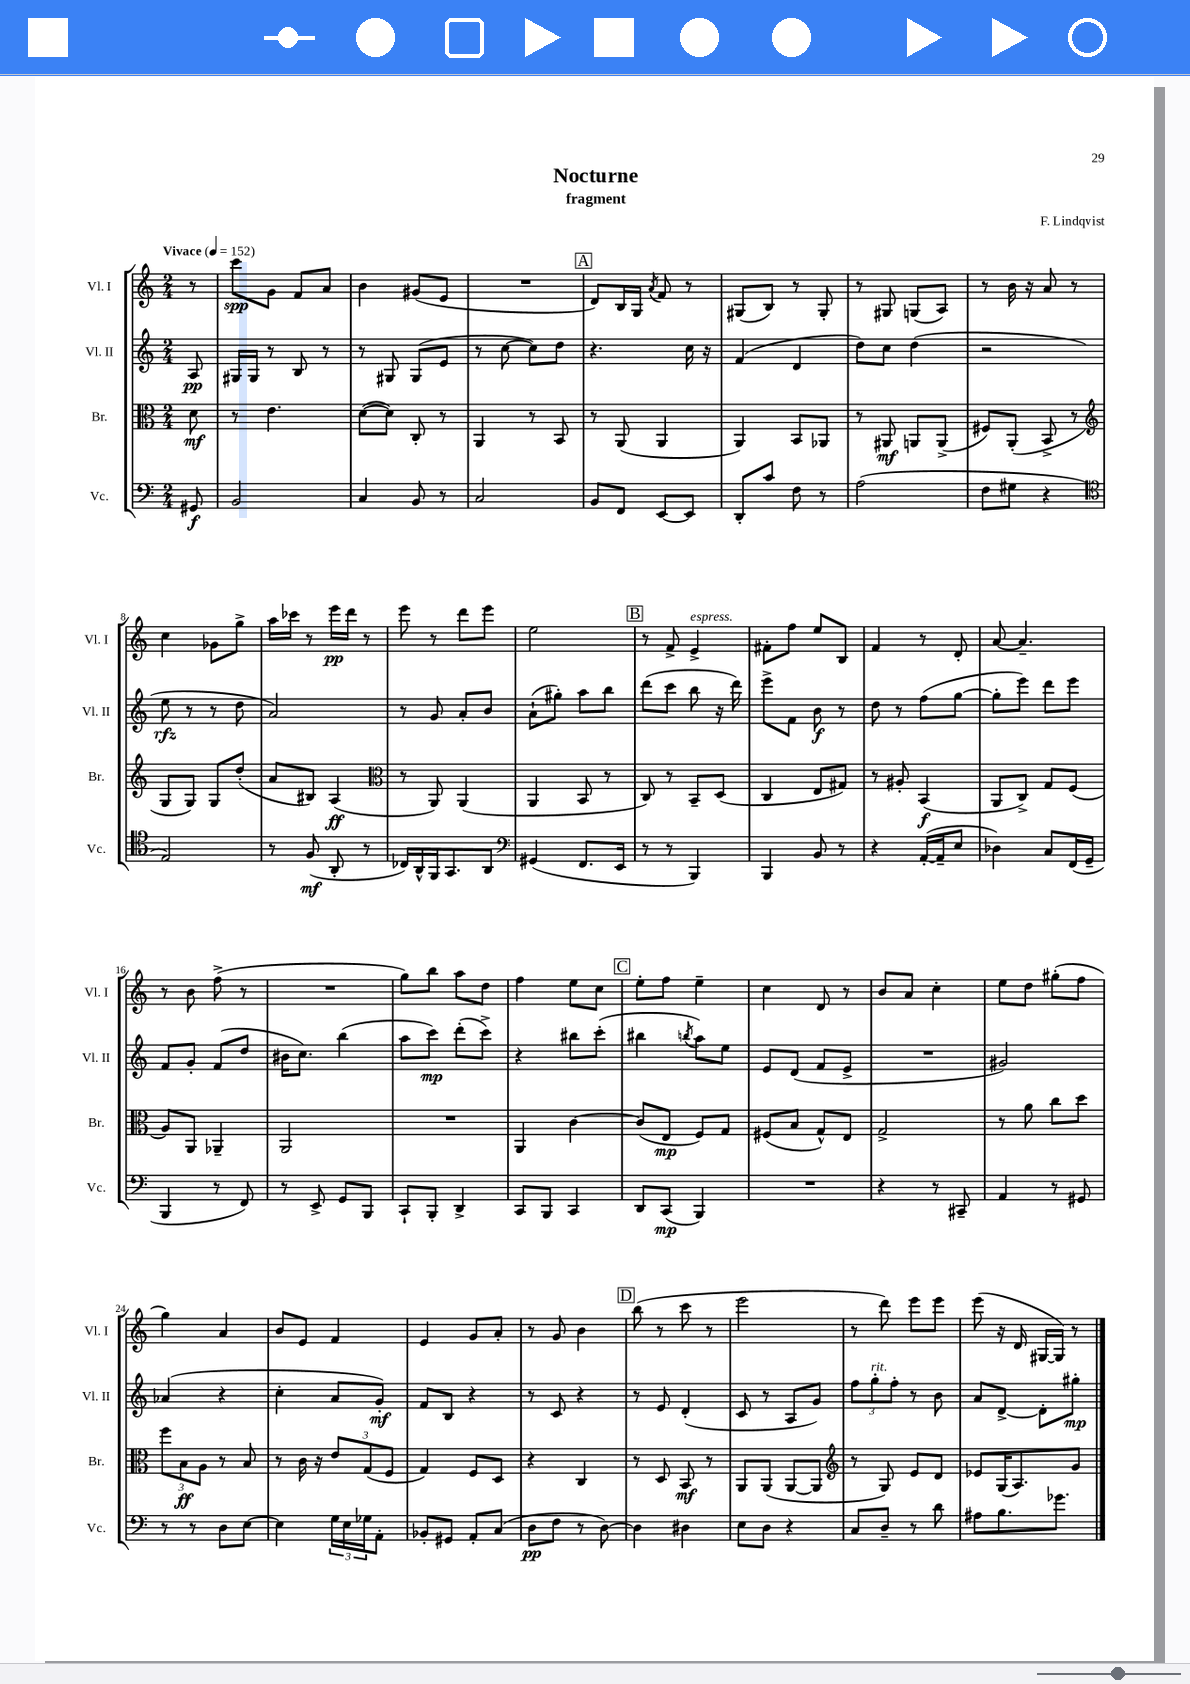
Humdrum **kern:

**kern	**kern	**kern	**kern
*staff4	*staff3	*staff2	*staff1
*clefF4	*clefC3	*clefG2	*clefG2
*k[]	*k[]	*k[]	*k[]
*M2/4	*M2/4	*M2/4	*M2/4
*MM152	*MM152	*MM152	*MM152
8GG#/	8d\	8A/	8r
=	=	=	=
2BB/	8r	16G#/LL	8ccc\L
.	.	16G#/JJ	.
.	4.e\	8r	8g\J
.	.	8B/	8f/L
.	.	8r	8a/J
=	=	=	=
4C/	([8d\L	8r	4b\
.	8d\]J)	8G#/	.
8BB/	8C'/	(8G#/L	(8g#/L
8r	8r	8e/J	8e/J
=	=	=	=
2C/	4AA/	8r	2r
.	.	[8cc\	.
.	8r	8cc\]L)	.
.	8BB/	8dd\J	.
=	=	=	=
8BB/L	8r	4.r	8d/L)
8FF/J	(8AA/	.	16B/L
.	.	.	16G/JJ
.	.	.	8qa/
[8EE/L	4AA/	.	8f/
8EE/]J	.	16cc\	8r
.	.	16r	.
=	=	=	=
8DD'/L	4AA/)	(4f/	(8G#/L
8c/J	.	.	8B/J)
8F\	8BB/L	4d/	8r
8r	8AA-/J	.	8G#'/
=	=	=	=
(2A\	8r	8dd\L)	8r
.	8AA#/	8cc\J	8G#/
.	8AA/L	(4dd\	(8G/L
.	(8AA^/J	.	8A/J)
=	=	=	=
8F\L	8F#/L)	2r	8r
8G#\J	(8AA'/J	.	16b\
.	.	.	16r
4r	8BB^/	.	8a/
.	8r	.	8r
=	=	=	=
*clefC4	*clefG2	*	*
2E/)	8G/L	8ee\	4cc\
.	8G/J)	8r	.
.	8G/L	8r	8g-\L
.	(8dd'/J	8dd\	8gg^\J
=	=	=	=
8r	8a/L	2a/)	16aa\LL
.	.	.	16ccc-\JJ
(8F/	8B#/J)	.	8r
8AA'/	(4A/	.	16eee\LL
.	.	.	16ddd\JJ
8r	.	.	8r
=	=	=	=
*	*clefC3	*	*
16C-/LL)	8r	8r	8eee\
16AA^^/	.	.	.
16FF/J	8AA/)	8g/	8r
8.GG/	.	.	.
.	(4AA/	8a'/L	8ddd\L
8AA/J	.	8b/J	8eee\J
=	=	=	=
*clefF4	*	*	*
(4GG#/	4AA/	(8a`\L	2ee\
.	.	8gg#'\J)	.
8.FF/L	8BB/	8aa\L	.
.	8r	8bb\J	.
16EE/Jk	.	.	.
=	=	=	=
8r	8C/)	(8ddd\L	8r
8r	8r	8ccc\J	8f^/
4BBB/)	8BB~/L	8bb\	4e^/
.	(8D/J	16r	.
.	.	16ddd\)	.
=	=	=	=
4BBB/	4C/	8eee^\L	8f#'\L
.	.	8f\J	8ff\J
8BB/	8E/L	8b\	8ee/L
8r	8G#/J)	8r	8B/J
=	=	=	=
4r	8r	8dd\	4f/
.	8A#'/	8r	.
([16AA'/LL	(4BB/	(8ff\L	8r
16AA~/]J	.	.	.
8E/J	.	[8gg\J	8d'/
=	=	=	=
4D-\)	8AA/L	8gg'\]L	[8a/
.	8C^/J)	8eee\J)	4.a~/]
8C/L	8G/L	8ddd\L	.
(16FF/L	(8F/J	8eee\J	.
16GG~/JJ	.	.	.
=	=	=	=
4BBB/	8A/L)	8f/L	8r
.	8AA/J	8g'/J	8b\
8r	4AA-~/	(8f/L	(8ff^\
8FF/)	.	8dd/J	8r
=	=	=	=
8r	2AA/	16b#\LK	2r
.	.	8.cc\J)	.
8EE^/	.	.	.
8GG/L	.	(4bb\	.
8BBB/J	.	.	.
=	=	=	=
8CC`/L	2r	8aa\L	8gg\L)
8BBB'/J	.	8ccc\J)	8bb\J
4DD^/	.	(8ddd'\L	8aa\L
.	.	8ccc^\J)	8dd\J
=	=	=	=
8CC/L	4AA/	4r	4ff\
8BBB/J	.	.	.
4CC/	[4c\	8bb#\L	8ee\L
.	.	(8ccc'\J	8cc\J
=	=	=	=
8DD/L	(8c/]L	4bb#\	8ee'\L
(8CC/J	8E/J	.	8ff\J
.	.	8qbb/	.
4BBB/)	8F/L)	8aa\L)	4ee~\
.	8G/J	8ee\J	.
=	=	=	=
2r	(8F#/L	8e/L	4cc\
.	8B/J	(8d/J	.
.	8G^^/L)	8f/L	8d/
.	8E/J	8e^/J	8r
=	=	=	=
4r	2G^/	2r	8b/L
.	.	.	8a/J
8r	.	.	4cc'\
8CC#~/	.	.	.
=	=	=	=
4AA/	8r	2g#/)	8ee\L
.	8a\	.	8dd\J
8r	8cc\L	.	(8gg#'\L
8GG#/	8dd\J	.	8ff\J
=	=	=	=
8r	12ff\L	(4a-/	4gg\)
.	12B\	.	.
8r	.	.	.
.	12A\J	.	.
8D\L	8r	4r	4a/
[8E\J	8B/	.	.
=	=	=	=
4E\]	8r	4cc'\	8b/L
.	16c\	.	8e/J
.	16r	.	.
24G\LL	12e/L	8a/L	4f/
24E\	.	.	.
24G-\J	(12G/	.	.
8AA'\J	.	8g'/J)	.
.	12F/J	.	.
=	=	=	=
8BB-'/L	4G/)	8f/L	4e/
8GG#/J	.	8B/J	.
8AA'/L	8F/L	4r	8g/L
(8C/J	8D/J	.	8a'/J
=	=	=	=
8D\L	4r	8r	8r
8F\J	.	8c/	8g/
8r	4C/	4r	4b\
[8D\)	.	.	.
=	=	=	=
4D\]	8r	8r	(8bb\
.	8D/	8e/	8r
4D#\	8BB/	(4d'/	8ccc\
.	8r	.	8r
=	=	=	=
8E\L	8AA/L	8c/	2eee\
8D\J	(8AA/J	8r	.
4r	[8AA/L	8A/L	.
.	8AA/]J	8g/J)	.
=	=	=	=
*	*clefG2	*	*
8C/L	8r	12ff\L	8r
.	.	12gg'\	.
8D~/J	8G/)	.	8ddd\)
.	.	12ff'\J	.
8r	8e/L	8r	8eee\L
8d\	8d/J	8b\	8eee\J
=	=	=	=
8A#\L	8e-/L	8a/L	(8eee\
8.B\	(16G/K	[8d^/J	16r
.	8.A/)	.	16d/
.	.	8d'\]L	[16G#/LL
8.g-\J	.	.	16G#/]JJ)
.	8g/J	8gg#'\J	8r
==	==	==	==
*-	*-	*-	*-
